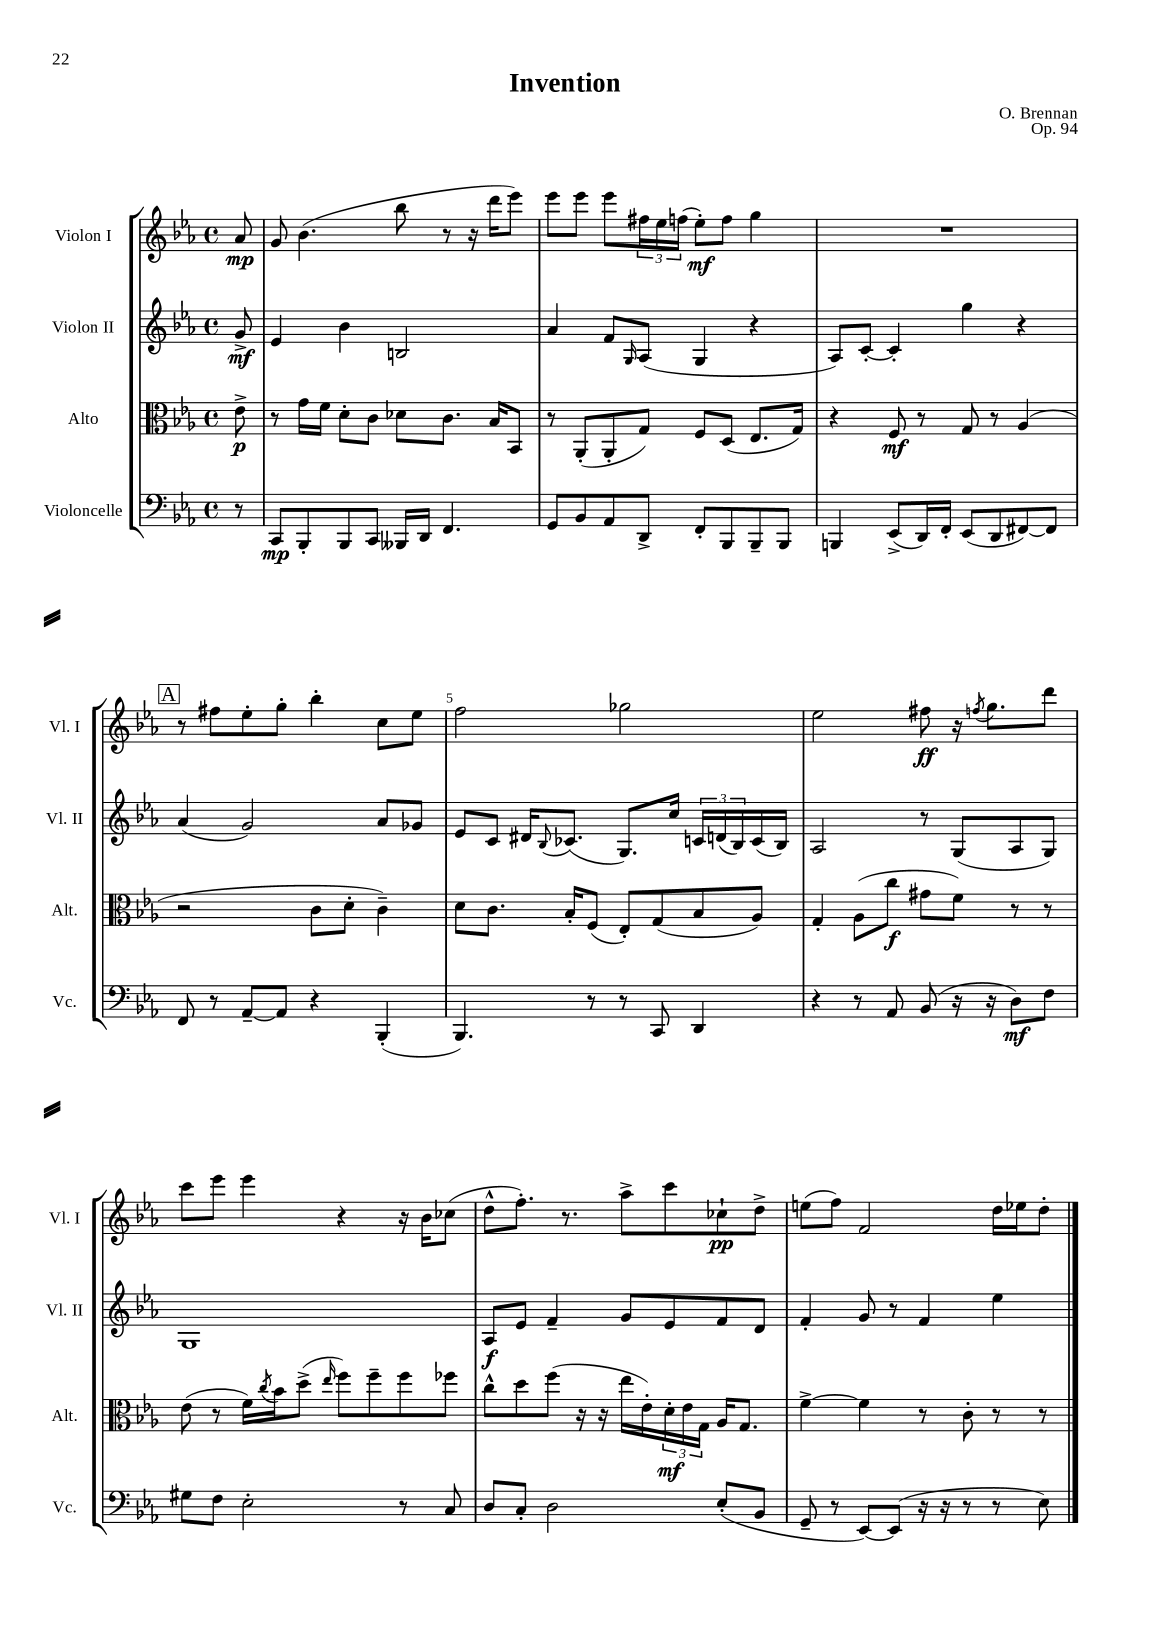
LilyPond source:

\header { title = "Invention" composer = "O. Brennan" opus = "Op. 94" }
<<
\new StaffGroup <<
\new Staff = "s0" \with { instrumentName = "Violon I" shortInstrumentName = "Vl. I" } {
    \clef treble \key ees \major \defaultTimeSignature \time 4/4 \partial 8
    aes'8\mp |
    g'8 bes'4.( bes''8 r8 r16 d'''16 ees'''8) |
    ees'''8 ees'''8 ees'''8 \tuplet 3/2 { fis''16 ees''16 f''16( } ees''8-.\mf) f''8 g''4 |
    R1 |
    \mark \markup { \box "A" } r8 fis''8 ees''8-. g''8-. bes''4-. c''8 ees''8 |
    f''2 ges''2 |
    ees''2 fis''8\ff r16 \acciaccatura { f''8 } g''8. d'''8 |
    c'''8 ees'''8 ees'''4 r4 r16 bes'16 ces''8( |
    d''8-^ f''8.-.) r8. aes''8-> c'''8 ces''8-!\pp d''8-> |
    e''8( f''8) f'2 d''16 ees''16 d''8-. \bar "|." |
}
\new Staff = "s1" \with { instrumentName = "Violon II" shortInstrumentName = "Vl. II" } {
    \clef treble \key ees \major \defaultTimeSignature \time 4/4 \partial 8
    g'8->\mf |
    ees'4 bes'4 b2 |
    aes'4 f'8 \grace { g16 } aes8( g4 r4 |
    aes8) c'8~-. c'4-. g''4 r4 |
    \mark \markup { \box "A" } aes'4( g'2) aes'8 ges'8 |
    ees'8 c'8 dis'16 \appoggiatura { bes8 } ces'8.( g8.) c''16 \tuplet 3/2 { c'16 d'16( bes16) } c'16( bes16) |
    aes2 r8 g8( aes8 g8) |
    g1 |
    aes8\f ees'8 f'4-- g'8 ees'8 f'8 d'8 |
    f'4-. g'8 r8 f'4 ees''4 \bar "|." |
}
\new Staff = "s2" \with { instrumentName = "Alto" shortInstrumentName = "Alt." } {
    \clef alto \key ees \major \defaultTimeSignature \time 4/4 \partial 8
    ees'8->\p |
    r8 g'16 f'16 d'8-. c'8 des'8 c'8. bes16 bes,8 |
    r8 aes,8-.( aes,8-. g8) f8 d8( ees8. g16) |
    r4 f8\mf r8 g8 r8 aes4( |
    \mark \markup { \box "A" } r2 c'8 d'8-. c'4--) |
    d'8 c'8. bes16-. f8( ees8-.) g8( bes8 aes8) |
    g4-. aes8( c''8\f gis'8 f'8) r8 r8 |
    ees'8( r8 f'16) \acciaccatura { c''8 } bes'16 d''8->( \grace { ees''16 } f''8) f''8-- f''8 fes''8 |
    c''8-^ d''8 f''8( r16 r16 ees''16 ees'16-.) \tuplet 3/2 { d'16-.\mf ees'16 g16 } aes16 g8. |
    f'4~-> f'4 r8 c'8-. r8 r8 \bar "|." |
}
\new Staff = "s3" \with { instrumentName = "Violoncelle" shortInstrumentName = "Vc." } {
    \clef bass \key ees \major \defaultTimeSignature \time 4/4 \partial 8
    r8 |
    c,8\mp bes,,8-. bes,,8 c,8 beses,,16 d,16 f,4. |
    g,8 bes,8 aes,8 d,8-> f,8-. bes,,8 bes,,8-- bes,,8 |
    b,,4 ees,8->( d,16) f,16-. ees,8( d,8 fis,8~) fis,8 |
    \mark \markup { \box "A" } f,8 r8 aes,8~-- aes,8 r4 bes,,4-.( |
    bes,,4.) r8 r8 c,8 d,4 |
    r4 r8 aes,8 bes,8( r16 r16 d8\mf) f8 |
    gis8 f8 ees2-. r8 c8 |
    d8 c8-. d2 ees8-.( bes,8 |
    g,8-- r8 ees,8~) ees,8( r16 r16 r8 r8 ees8) \bar "|." |
}
>>
>>
\layout { \context { \Score \override BarNumber.break-visibility = ##(#f #t #t) barNumberVisibility = #(every-nth-bar-number-visible 5) } }
